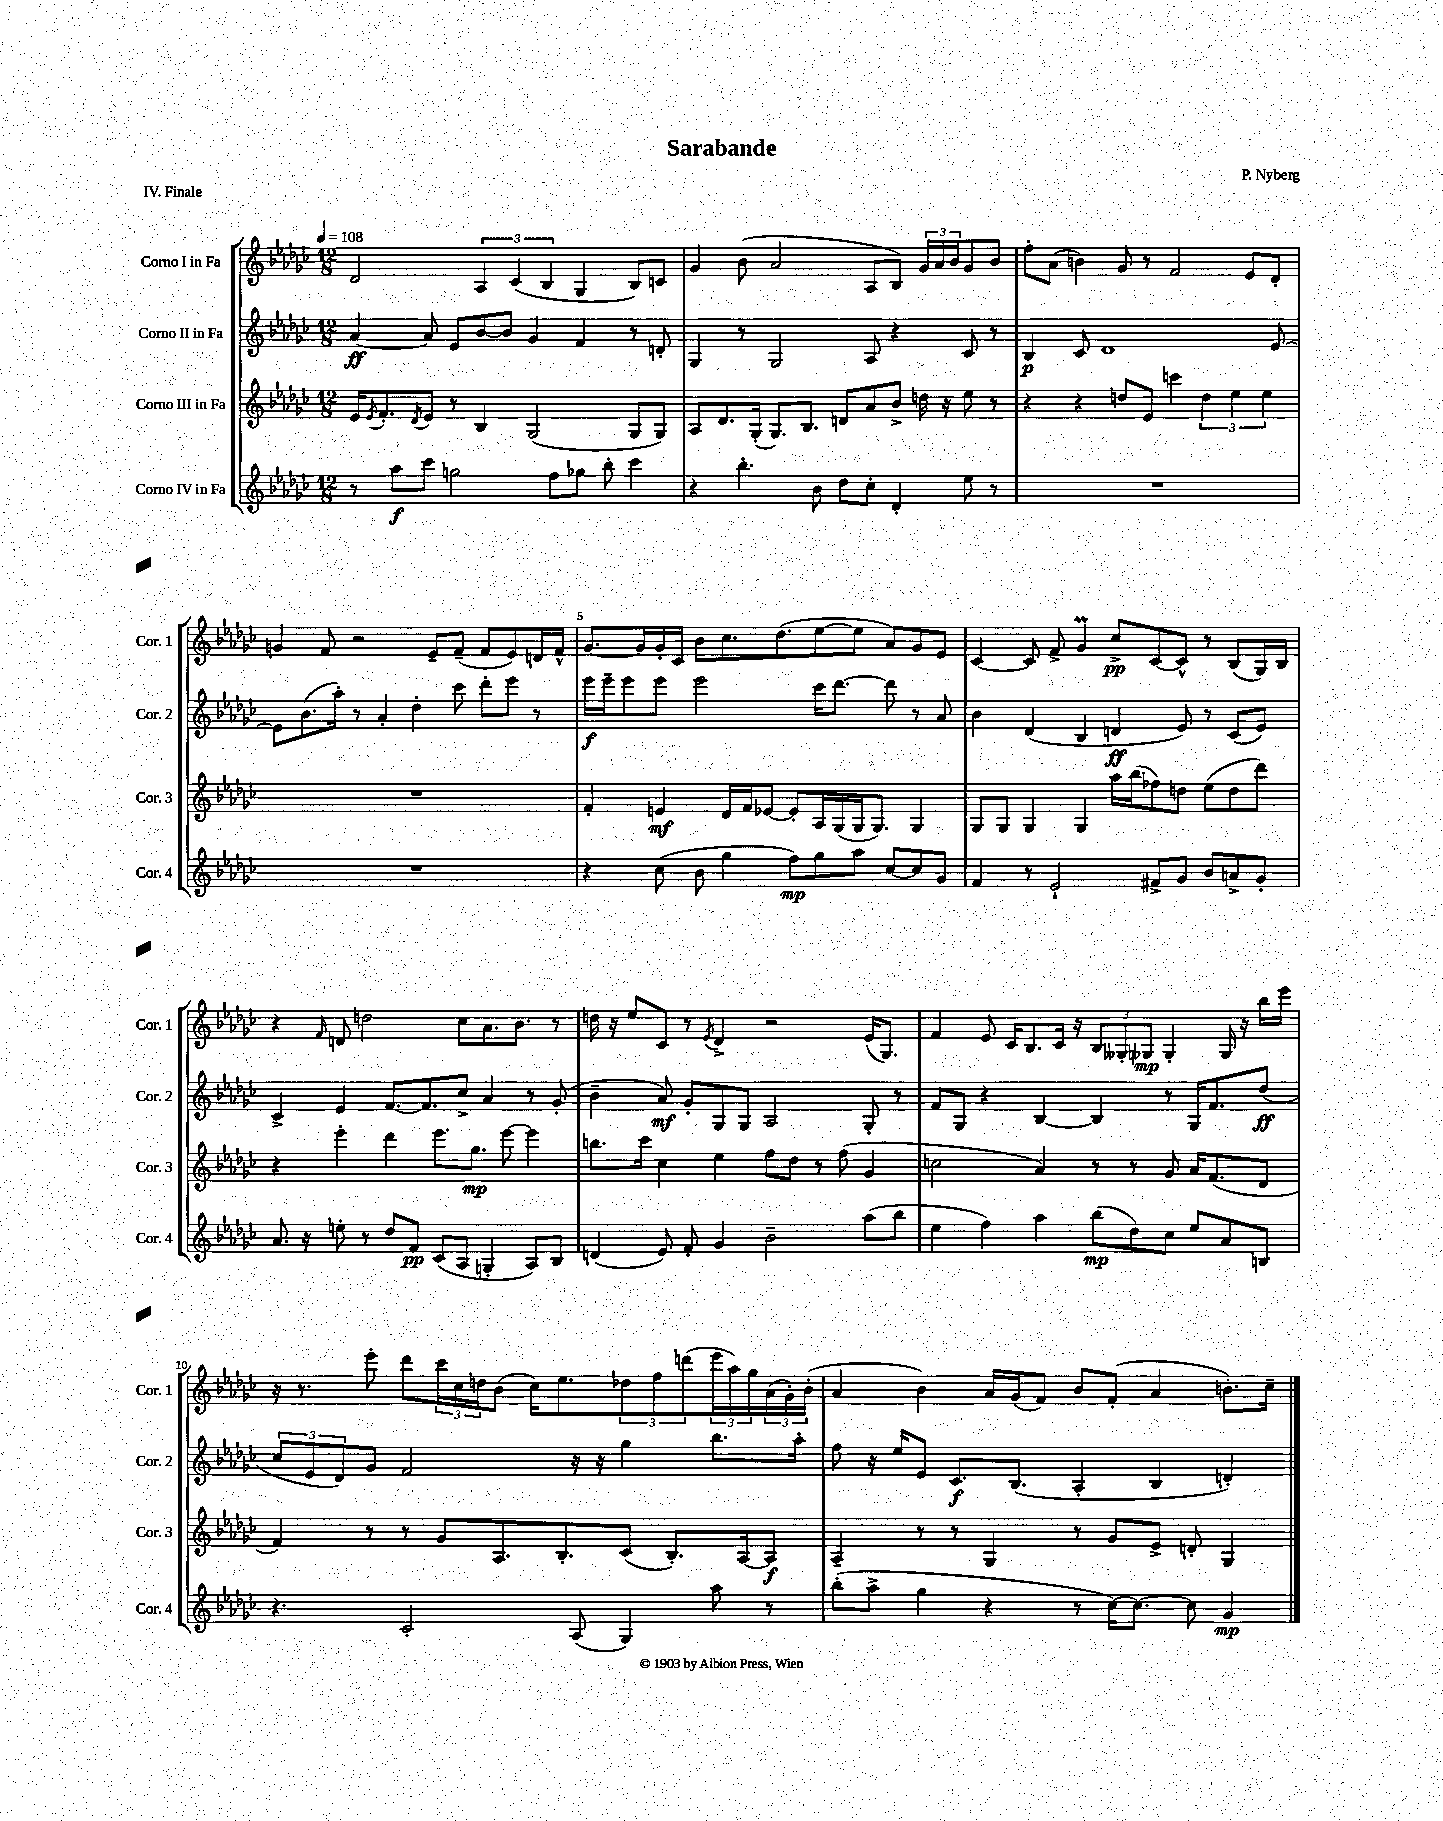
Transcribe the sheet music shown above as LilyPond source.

\header { title = "Sarabande" composer = "P. Nyberg" piece = "IV. Finale" }
<<
\new StaffGroup <<
\new Staff = "s0" \with { instrumentName = "Corno I in Fa" shortInstrumentName = "Cor. 1" } {
    \clef treble \key ges \major \numericTimeSignature \time 12/8 \tempo 4 = 108
    des'2 \tuplet 3/2 { aes4 ces'4( bes4 } ges4 bes8) c'8 |
    ges'4 bes'8( aes'2 aes8 bes8) \tuplet 3/2 { ges'16 aes'16 bes'16 } ges'8 bes'8 |
    f''8-. aes'8( b'4) ges'8 r8 f'2 ees'8 des'8-. |
    g'4 f'8 r2 ees'8-- f'8--( f'8 ees'8) d'16 f'16-^ |
    ges'8.~ ges'16 ges'16-. ces'16 bes'8 ces''8. des''8.( ees''8~ ees''8 aes'8) ges'8 ees'8 |
    ces'4~ ces'8 f'8-> ges'4\prall ces''8->\pp ces'8~ ces'8-^ r8 bes8( ges16) bes16 |
    r4 \grace { f'16 } d'8 d''2 ces''8 aes'8. bes'8. r8 |
    d''16 r16 ees''8 ces'8 r8 \acciaccatura { ees'8 } des'4-> r2 ees'16( ges8.) |
    f'4 ees'8 ces'16 bes8. ces'16 r16 \tuplet 3/2 { bes8 geses8-. ges8\mp } ges4-. ges16 r16 bes''16 ees'''16 |
    r16 r8. ees'''8-. des'''8 \tuplet 3/2 { ces'''16 ces''16 d''16 } bes'8( ces''16) ees''8. \tuplet 3/2 { des''8 f''8 d'''8( } \tuplet 3/2 { ees'''16 aes''16) ges''16 } \tuplet 3/2 { aes'16( ges'16-.) bes'16-.( } |
    aes'4 bes'4) aes'16 ges'16( f'8) bes'8 f'8-.( aes'4 b'8.-.) ces''16-- \bar "|." |
}
\new Staff = "s1" \with { instrumentName = "Corno II in Fa" shortInstrumentName = "Cor. 2" } {
    \clef treble \key ges \major \numericTimeSignature \time 12/8
    aes'4~\ff aes'8 ees'8 bes'8~ bes'8 ges'4 f'4 r8 d'8-. |
    ges4 r8 ges2 aes8 r4 ces'8 r8 |
    bes4\p ces'8 des'1 ees'8~ |
    ees'8 bes'8.( aes''16-.) r8 aes'4-. des''4-. ces'''8 des'''8-. ees'''8 r8 |
    ees'''16\f ees'''16-- ees'''8 ees'''8 ees'''2 ces'''16 des'''8.~ des'''8 r8 aes'8 |
    bes'4 des'4( bes4 d'4\ff ees'8) r8 ces'8( ees'8) |
    ces'4-> ees'4 f'8.~ f'8. ces''8-> aes'4 r8 ges'8-.( |
    bes'4-- aes'8\mf) ges'8-. ges8 ges8 aes2 ges8-. r8 |
    f'8 ges8 r4 bes4~ bes4 r8 ges16 f'8. des''8\ff( |
    \tuplet 3/2 { ces''8 ees'8 des'8) } ges'8 f'2 r16 r16 ges''4 bes''8. aes''16-. |
    f''8 r16 ees''16 ees'8 ces'8.\f bes8.( aes4-. bes4 d'4-.) \bar "|." |
}
\new Staff = "s2" \with { instrumentName = "Corno III in Fa" shortInstrumentName = "Cor. 3" } {
    \clef treble \key ges \major \numericTimeSignature \time 12/8
    ees'16 \acciaccatura { ees'8 } f'8.-. \acciaccatura { des'8 } ees'8 r8 bes4 ges2( ges8 ges8) |
    aes8 des'8. ges16-.( ges8.) bes8. d'8 aes'8 bes'8-> d''16 r16 ees''8 r8 |
    r4 r4 d''8 ees'8 c'''4 \tuplet 3/2 { d''4 ees''4 ees''4 } |
    R1. |
    f'4-. e'4\mf des'16 f'16 ees'8~ ees'8-. aes16 ges16( ges16 ges8.) ges4 |
    ges8 ges8 ges4 ges4 aes''16 bes''16( fes''8) d''8 ees''8( d''8 des'''8) |
    r4 ees'''4-. des'''4 ees'''8. ges''8.\mp ees'''8~ ees'''4 |
    b''8. ces'''16 ces''4 ees''4 f''8 des''8 r8 f''8( ges'4 |
    c''2 aes'4) r8 r8 ges'8 aes'16 f'8.( des'8 |
    f'4) r8 r8 ges'8 aes8. bes8.-. ces'8( bes8.-.) aes16~ aes8\f |
    aes4-- r8 r8 ges4 r8 ges'8 ees'8-> d'8-. ges4 \bar "|." |
}
\new Staff = "s3" \with { instrumentName = "Corno IV in Fa" shortInstrumentName = "Cor. 4" } {
    \clef treble \key ges \major \numericTimeSignature \time 12/8
    r8 aes''8\f ces'''8 g''2 f''8 ges''8 bes''8-. ces'''4 |
    r4 bes''4.-. bes'8 des''8 ces''8-. des'4-. ees''8 r8 |
    R1. |
    R1. |
    r4 ces''8( bes'8 ges''4 f''8\mp) ges''8 aes''8 ces''8~ ces''8 ges'8 |
    f'4 r8 ees'2-! fis'8-> ges'8 bes'8 a'8-> ges'8-. |
    aes'8. r16 e''8-. r8 des''8 f'8\pp ces'8( aes8 g4-. aes8) bes8 |
    d'4( ees'8) f'8-. ges'4 bes'2-- aes''8( bes''8 |
    ees''4 f''4) aes''4 bes''8\mp( des''8) ces''8 ees''8 aes'8 b8 |
    r4. ces'2-. aes8( ges4) aes''8 r8 |
    bes''8-.( aes''8-> ges''4 r4 r8 ces''16~) ces''8.~ ces''8 ges'4\mp \bar "|." |
}
>>
>>
\layout { \context { \Score \override BarNumber.break-visibility = ##(#f #t #t) barNumberVisibility = #(every-nth-bar-number-visible 5) } }
